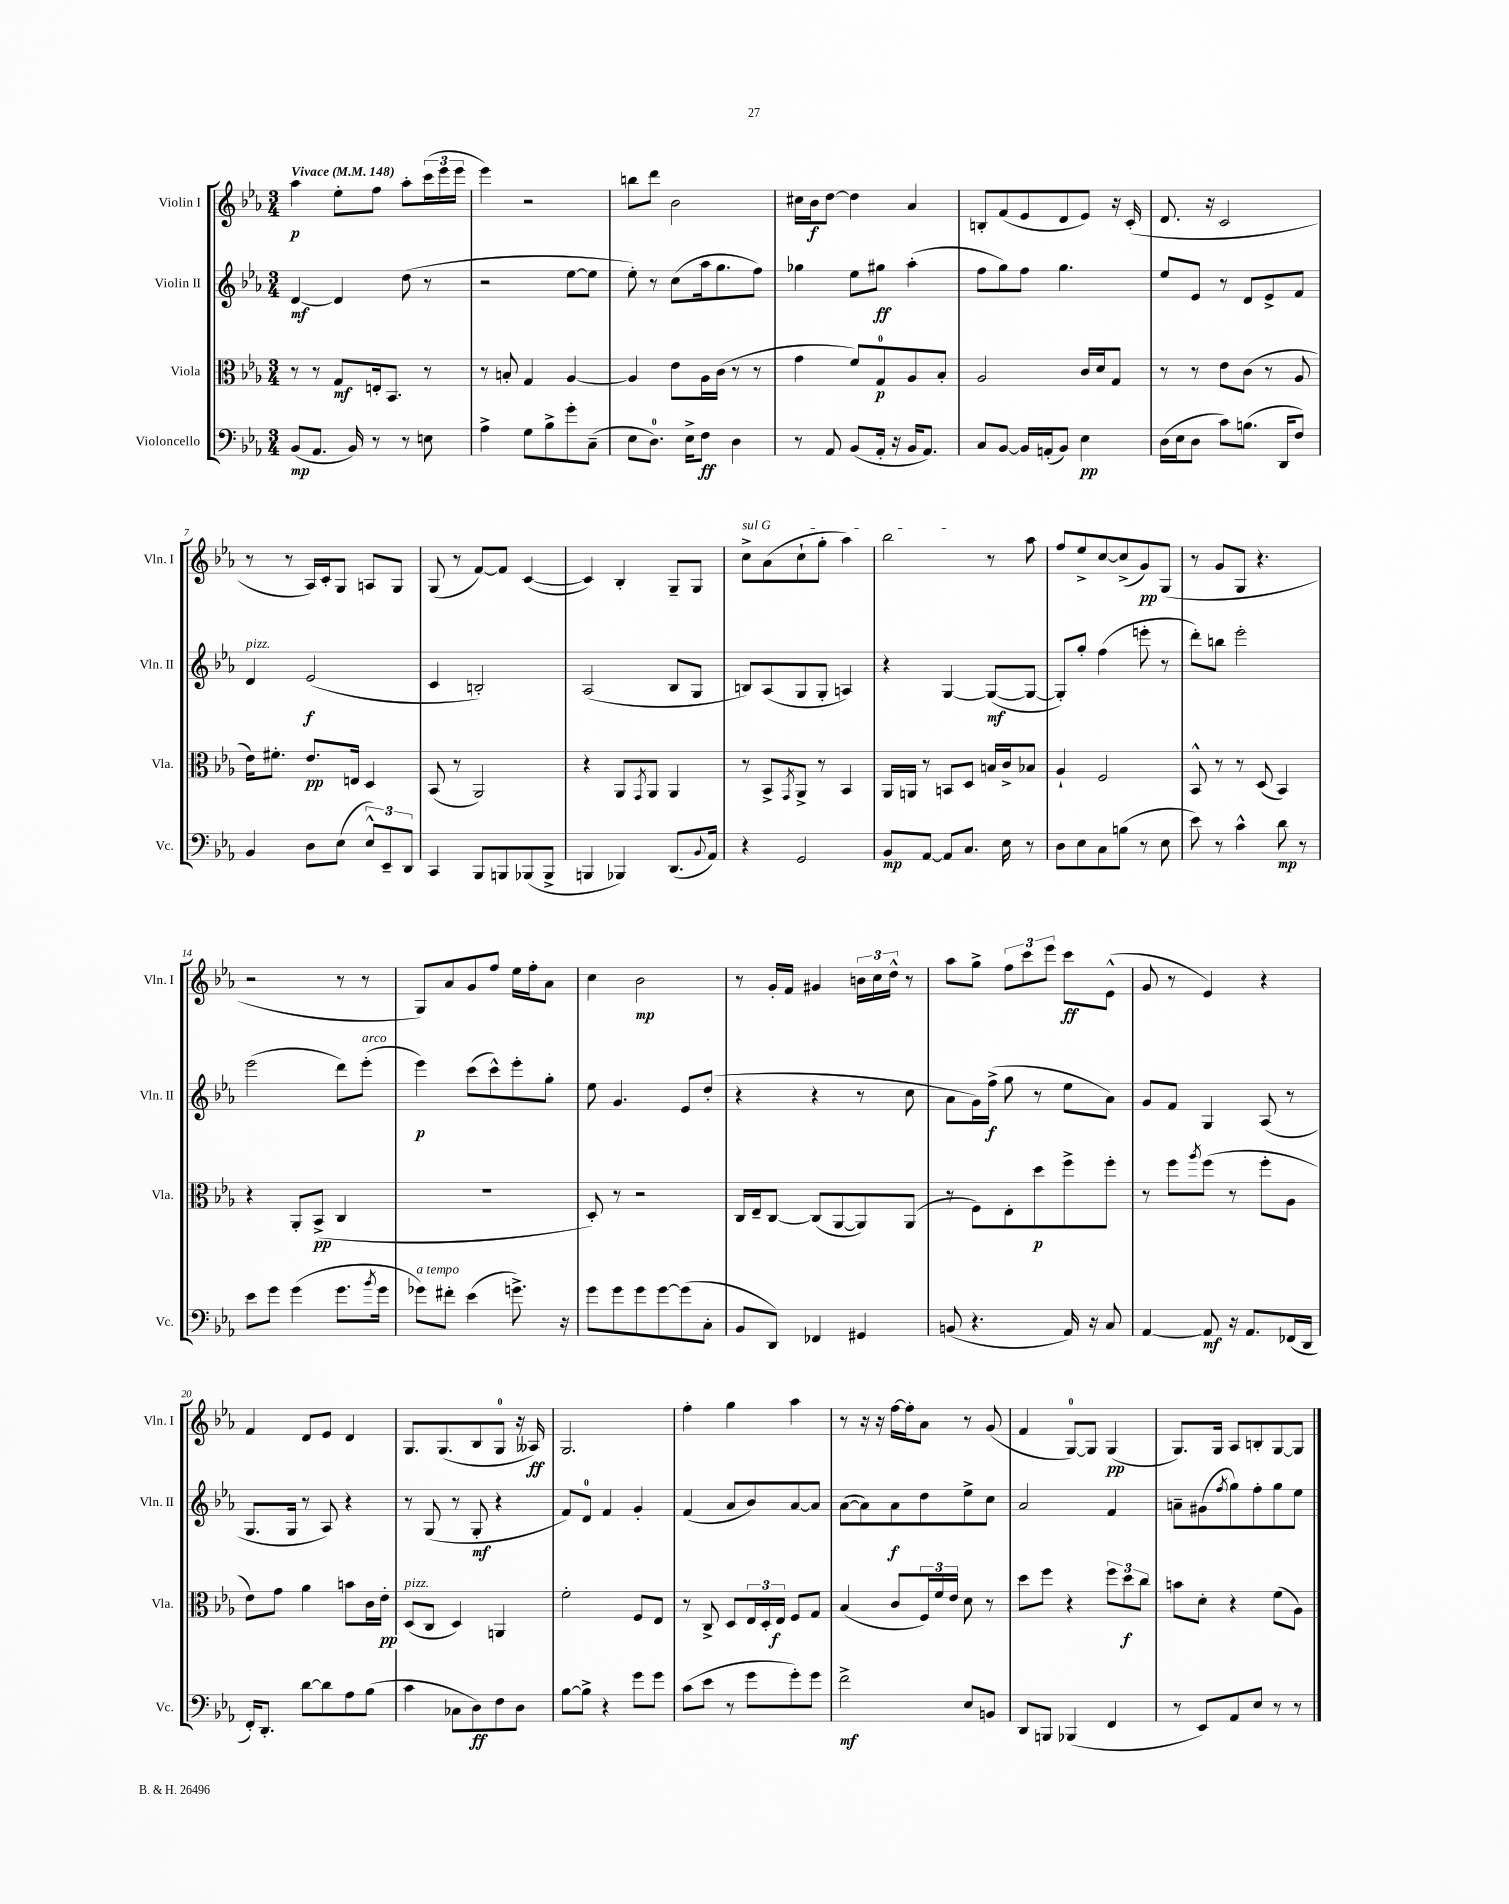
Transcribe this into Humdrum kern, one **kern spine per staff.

**kern	**dynam	**kern	**dynam	**kern	**dynam	**kern	**dynam
*part4	*part4	*part3	*part3	*part2	*part2	*part1	*part1
*staff4	*staff4	*staff3	*staff3	*staff2	*staff2	*staff1	*staff1
*I"Violoncello	*	*I"Viola	*	*I"Violin II	*	*I"Violin I	*
*I'Vc.	*	*I'Vla.	*	*I'Vln. II	*	*I'Vln. I	*
*clefF4	*	*clefC3	*	*clefG2	*	*clefG2	*
*k[b-e-a-]	*	*k[b-e-a-]	*	*k[b-e-a-]	*	*k[b-e-a-]	*
*M3/4	*	*M3/4	*	*M3/4	*	*M3/4	*
*MM148	*	*MM148	*	*MM148	*	*MM148	*
=1	=1	=1	=1	=1	=1	=1	=1
!	!	!	!	!	!	!LO:TX:a:B:t=Vivace	!
(8BB-/L	mp	8r	.	[4d/	mf	4aa-\	p
8.AA-/J	.	8r	.	.	.	.	.
.	.	8G/L	mf	4d/]	.	8ee-'\L	.
16BB-/)	.	.	.	.	.	.	.
8r	.	16En'/k	.	.	.	8ff\J	.
.	.	8.BB-/J	.	.	.	.	.
8r	.	.	.	(8dd\	.	8aa-'\L	.
8En\	.	8r	.	8r	.	(24ccc\L	.
.	.	.	.	.	.	24eee-\	.
.	.	.	.	.	.	24eee-\JJ	.
=2	=2	=2	=2	=2	=2	=2	=2
4A-^\	.	8r	.	2r	.	4eee-\)	.
.	.	8Bn'/	.	.	.	.	.
8G\L	.	4G/	.	.	.	2r	.
8B-^\	.	.	.	.	.	.	.
8g'\	.	[4A-/	.	[8ee-\L	.	.	.
(8C~\J	.	.	.	8ee-\J]	.	.	.
=3	=3	=3	=3	=3	=3	=3	=3
8E-\L	.	4A-/]	.	8ee-'\)	.	8bbn\L	.
8.D\J)	.	.	.	8r	.	8ddd\J	.
.	.	8e-\L	.	(8cc\L	.	2b-\	.
16E-^\KL	.	.	.	.	.	.	.
8F\J	ff	16A-\L	.	16aa-\k	.	.	.
.	.	(16c\JJ	.	8.gg\	.	.	.
4D\	.	8r	.	.	.	.	.
.	.	8r	.	8ff\J)	.	.	.
=4	=4	=4	=4	=4	=4	=4	=4
8r	.	4g\	.	4gg-X\	.	16cc#X\LL	.
.	.	.	.	.	.	16b-\J	f
8AA-/	.	.	.	.	.	[8dd\J	.
(8BB-/L	.	8f/L)	.	8ee-\L	.	4dd\]	.
16AA-'/Jk	.	8G/	p	8gg#X\J	ff	.	.
16r	.	.	.	.	.	.	.
16BB-/KL	.	8A-/	.	(4aa-'\	.	4a-/	.
8.AA-/J)	.	.	.	.	.	.	.
.	.	8B-'/J	.	.	.	.	.
=5	=5	=5	=5	=5	=5	=5	=5
8C/L	.	2A-/	.	8ff\L	.	8Bn'/L	.
[8BB-/J	.	.	.	8gg\)	.	(8f/	.
16BB-/LL]	.	.	.	8ff\J	.	8e-/	.
(16AAn'/J	.	.	.	.	.	.	.
8BB-/J)	.	.	.	4.gg\	.	8d/	.
4E-\	pp	16c/LL	.	.	.	8e-/J)	.
.	.	16d/J	.	.	.	.	.
.	.	8G/J	.	.	.	16r	.
.	.	.	.	.	.	(16c'/	.
=6	=6	=6	=6	=6	=6	=6	=6
(16D\LL	.	8r	.	8ee-/L	.	8.d/	.
16E-\J	.	.	.	.	.	.	.
8D\J	.	8r	.	8e-/J	.	.	.
.	.	.	.	.	.	16r	.
8c\L)	.	8e-\L	.	8r	.	2c/	.
(8.Bn\J	.	(8c\J	.	8d/L	.	.	.
.	.	8r	.	8e-^/	.	.	.
16DD/KL	.	.	.	.	.	.	.
8F/J)	.	8A-/	.	8f/J	.	.	.
!!LO:LB:g=z
=7	=7	=7	=7	=7	=7	=7	=7
!	!	!	!	!LO:TX:a:i:t=pizz.	!	!	!
4BB-/	.	16e-\KL)	.	4d/	.	8r	.
.	.	8.f#X'\J	.	.	.	.	.
.	.	.	.	.	.	8r	.
8D\L	.	8.e-/L	pp	(2e-/	f	16A-/LL)	.
.	.	.	.	.	.	16c'/J	.
(8E-\J	.	.	.	.	.	8G/J	.
.	.	16En/Jk	.	.	.	.	.
12E-^^/L)	.	4D/	.	.	.	8An/L	.
12EE-~/	.	.	.	.	.	.	.
.	.	.	.	.	.	8G/J	.
12DD/J	.	.	.	.	.	.	.
=8	=8	=8	=8	=8	=8	=8	=8
4CC/	.	(8BB-/	.	4c/	.	(8G/	.
.	.	8r	.	.	.	8r	.
8BBB-/L	.	2AA-/)	.	2Bn'/)	.	[8f/L)	.
8BBBn/	.	.	.	.	.	8f/J]	.
(8BBB-X/	.	.	.	.	.	([4c/	.
8BBB-^/J	.	.	.	.	.	.	.
=9	=9	=9	=9	=9	=9	=9	=9
4BBBn/	.	4r	.	(2A-/	.	4c/])	.
4BBB-X/)	.	8AA-/L	.	.	.	4B-'/	.
.	.	8qGG/	.	.	.	.	.
.	.	8AA-/J	.	.	.	.	.
(8.DD/L	.	4AA-/	.	8B-/L	.	8G~/L	.
.	.	.	.	8G/J	.	8G/J	.
8qqBB-/	.	.	.	.	.	.	.
16AA-/Jk)	.	.	.	.	.	.	.
=10	=10	=10	=10	=10	=10	=10	=10
!	!	!	!	!	!	!LO:TX:a:i:t=sul G	!
4r	.	8r	.	8Bn/L)	.	8cc^\L	.
.	.	8BB-^/L	.	(8A-/	.	(8a-\	.
.	.	8qGG/	.	.	.	.	.
2GG/	.	8AA-^/J	.	8G/	.	8cc`\	.
.	.	8r	.	8G'/J	.	8gg'\J	.
.	.	4BB-/	.	4An/)	.	4aa-\)	.
=11	=11	=11	=11	=11	=11	=11	=11
8BB-/L	mp	16AA-/LL	.	4r	.	2bb-\	.
.	.	16AAn/JJ	.	.	.	.	.
[8AA-/J	.	8r	.	.	.	.	.
8AA-/L]	.	8BBn/L	.	[4G/	.	.	.
8.C/J	.	8D/J	.	.	.	.	.
.	.	16Bn/LL	.	(8G/L_	mf	8r	.
16E-\	.	16c^/J	.	.	.	.	.
8r	.	8B-X/J	.	8G/J_	.	8aa-\	.
=12	=12	=12	=12	=12	=12	=12	=12
8D\L	.	4A-`/	.	8G'/L])	.	8ff/L	.
8E-\	.	.	.	8gg'/J	.	8ee-^/	.
8C\	.	2F/	.	(4ff\	.	[8cc/	.
(8Bn\J	.	.	.	.	.	(8cc^/]	.
8r	.	.	.	8eeen'\	.	8g/)	pp
8E-\	.	.	.	8r	.	(8G/J	.
=13	=13	=13	=13	=13	=13	=13	=13
8e-\)	.	8BB-^^/	.	8ddd'\L)	.	8r	.
8r	.	8r	.	8bbn\J	.	8g/L	.
4c^^\	.	8r	.	2eee-'\	.	8G/J	.
.	.	(8D/	.	.	.	4.r	.
8d\	mp	4BB-/)	.	.	.	.	.
8r	.	.	.	.	.	.	.
!!LO:LB:g=z
=14	=14	=14	=14	=14	=14	=14	=14
8e-\L	.	4r	.	(2eee-\	.	2r	.
8g\J	.	.	.	.	.	.	.
(4g\	.	8AA-'/L	.	.	.	.	.
.	.	(8BB-^/J	pp	.	.	.	.
8.g\L	.	4C/	.	8ddd\L)	.	8r	.
!	!	!	!	!LO:TX:a:i:t=arco	!	!	!
.	.	.	.	(8eee-'\J	.	8r	.
8qb-/	.	.	.	.	.	.	.
16g\Jk	.	.	.	.	.	.	.
=15	=15	=15	=15	=15	=15	=15	=15
!LO:TX:a:i:t=a tempo	!	!	!	!	!	!	!
8g-X\L)	.	2.r	.	4eee-\)	p	8G/L)	.
8f#X'\J	.	.	.	.	.	8a-/	.
(4e-\	.	.	.	(8ccc\L	.	8g/	.
.	.	.	.	8ccc^^\)	.	8ff/J	.
8.gn^\)	.	.	.	8eee-'\	.	16ee-\LL	.
.	.	.	.	.	.	16ff'\J	.
.	.	.	.	8gg'\J	.	8a-\J	.
16r	.	.	.	.	.	.	.
=16	=16	=16	=16	=16	=16	=16	=16
8g\L	.	8D'/)	.	8ee-\	.	4cc\	.
8g\	.	8r	.	4.g/	.	.	.
8g\	.	2r	.	.	.	2b-\	mp
[8g\	.	.	.	.	.	.	.
(8g\]	.	.	.	8e-/L	.	.	.
8C'\J	.	.	.	(8dd'/J	.	.	.
=17	=17	=17	=17	=17	=17	=17	=17
8BB-/L	.	16C/LL	.	4r	.	8r	.
.	.	16E-~/J	.	.	.	.	.
8DD/J)	.	[8C/J	.	.	.	16g'/LL	.
.	.	.	.	.	.	16f/JJ	.
4FF-X/	.	(8C/L]	.	4r	.	4g#X/	.
.	.	[8AA-/	.	.	.	.	.
4GG#X/	.	8AA-/])	.	8r	.	24bn\LL	.
.	.	.	.	.	.	24cc\	.
.	.	.	.	.	.	24dd^^\JJ	.
.	.	(8AA-/J	.	8cc\	.	8r	.
=18	=18	=18	=18	=18	=18	=18	=18
(8BBn/	.	8r	.	8a-\L	.	8aa-\L	.
4.r	.	8F\L)	.	16g\L)	.	8gg^\J	.
.	.	.	.	(16ff^\JJ	f	.	.
.	.	8E-'\	.	8gg\	.	12ff\L	.
.	.	.	.	.	.	12ccc\	.
.	.	8dd\	p	8r	.	.	.
.	.	.	.	.	.	12eee-\J	.
16AA-/)	.	8ff^\	.	8ee-\L	.	8ccc\L	ff
16r	.	.	.	.	.	.	.
8C/	.	8ff'\J	.	8a-\J)	.	(8e-^^\J	.
=19	=19	=19	=19	=19	=19	=19	=19
[4AA-/	.	8r	.	8g/L	.	8g/	.
.	.	8ff\L	.	8f/J	.	8r	.
.	.	8qaa-/	.	.	.	.	.
8AA-/]	mf	(8ff\J	.	4G/	.	4e-/)	.
16r	.	8r	.	.	.	.	.
8.AA-/L	.	.	.	.	.	.	.
.	.	8ff'\L	.	(8A-/	.	4r	.
(16FF-X/L	.	8A-\J	.	8r	.	.	.
16DD/JJ	.	.	.	.	.	.	.
!!LO:LB:g=z
=20	=20	=20	=20	=20	=20	=20	=20
16FF'/KL)	.	8e-\L)	.	8.G/L	.	4f/	.
8.DD'/J	.	.	.	.	.	.	.
.	.	8g\J	.	.	.	.	.
.	.	.	.	16G/Jk	.	.	.
[8d\L	.	4a-\	.	8r	.	8d/L	.
8d\]	.	.	.	8A-/)	.	8e-/J	.
8A-\	.	8bn\L	.	4r	.	4d/	.
(8B-\J	.	16c\L	.	.	.	.	.
.	.	16e-'\JJ	pp	.	.	.	.
=21	=21	=21	=21	=21	=21	=21	=21
!	!	!LO:TX:a:i:t=pizz.	!	!	!	!	!
4c\	.	(8D/L	.	8r	.	8.G/L	.
.	.	8C/J	.	(8G/	.	.	.
.	.	.	.	.	.	(8.G/	.
8C-X\L	.	4D/)	.	8r	.	.	.
8D\)	ff	.	.	8G'/	mf	8B-/	.
8F\	.	4AAn/	.	4r	.	8G/J	.
8D\J	.	.	.	.	.	16r	.
.	.	.	.	.	.	16A--X/)	ff
=22	=22	=22	=22	=22	=22	=22	=22
[8B-\L	.	2f'\	.	8f/L)	.	2.G/	.
8B-^\J]	.	.	.	8d/J	.	.	.
4r	.	.	.	4f/	.	.	.
8g\L	.	8F/L	.	4g'/	.	.	.
8g\J	.	8E-/J	.	.	.	.	.
=23	=23	=23	=23	=23	=23	=23	=23
(8c\L	.	8r	.	(4f/	.	4ff'\	.
8e-\J	.	8C^/	.	.	.	.	.
8r	.	8D/L	.	8a-/L	.	4gg\	.
8g\L	.	24E-/L	.	8b-/)	.	.	.
.	.	24D'/	.	.	.	.	.
.	.	24E-/JJ	f	.	.	.	.
8g'\)	.	8F/L	.	[8a-/	.	4aa-\	.
8g\J	.	8G/J	.	8a-/J]	.	.	.
=24	=24	=24	=24	=24	=24	=24	=24
2f^\	mf	(4B-/	.	([8a-\L	.	8r	.
.	.	.	.	8a-\])	.	16r	.
.	.	.	.	.	.	16r	.
.	.	8c/L	.	8a-\	f	[16ff\LL	.
.	.	.	.	.	.	16ff'\J]	.
.	.	24F/L)	.	8dd\	.	8a-\J	.
.	.	24f/	.	.	.	.	.
.	.	24e-/JJ	.	.	.	.	.
8E-/L	.	8d\	.	8ee-^\	.	8r	.
8BBn/J	.	8r	.	8cc\J	.	(8g/	.
=25	=25	=25	=25	=25	=25	=25	=25
8DD/L	.	8dd\L	.	2a-/	.	4f/	.
8BBBn/J	.	8ff\J	.	.	.	.	.
(4BBB-X/	.	4r	.	.	.	[8G/L)	.
.	.	.	.	.	.	8G/J]	.
4FF/	.	12ff\L	.	4f/	.	(4G/	pp
.	.	12dd\	f	.	.	.	.
.	.	12cc\J	.	.	.	.	.
=26	=26	=26	=26	=26	=26	=26	=26
8r	.	8bn\L	.	8an~\L	.	8.G/L)	.
8EE-/L)	.	8d'\J	.	(8g#X\	.	.	.
.	.	.	.	.	.	16G/Jk	.
.	.	.	.	8qff/	.	.	.
8AA-/	.	4r	.	8gg\)	.	8A-/L	.
8E-/J	.	.	.	8ff'\	.	8Bn'/	.
8r	.	(8f\L	.	8gg\	.	[8G/	.
8r	.	8A-\J)	.	8ee-\J	.	8G/J]	.
==	==	==	==	==	==	==	==
*-	*-	*-	*-	*-	*-	*-	*-
